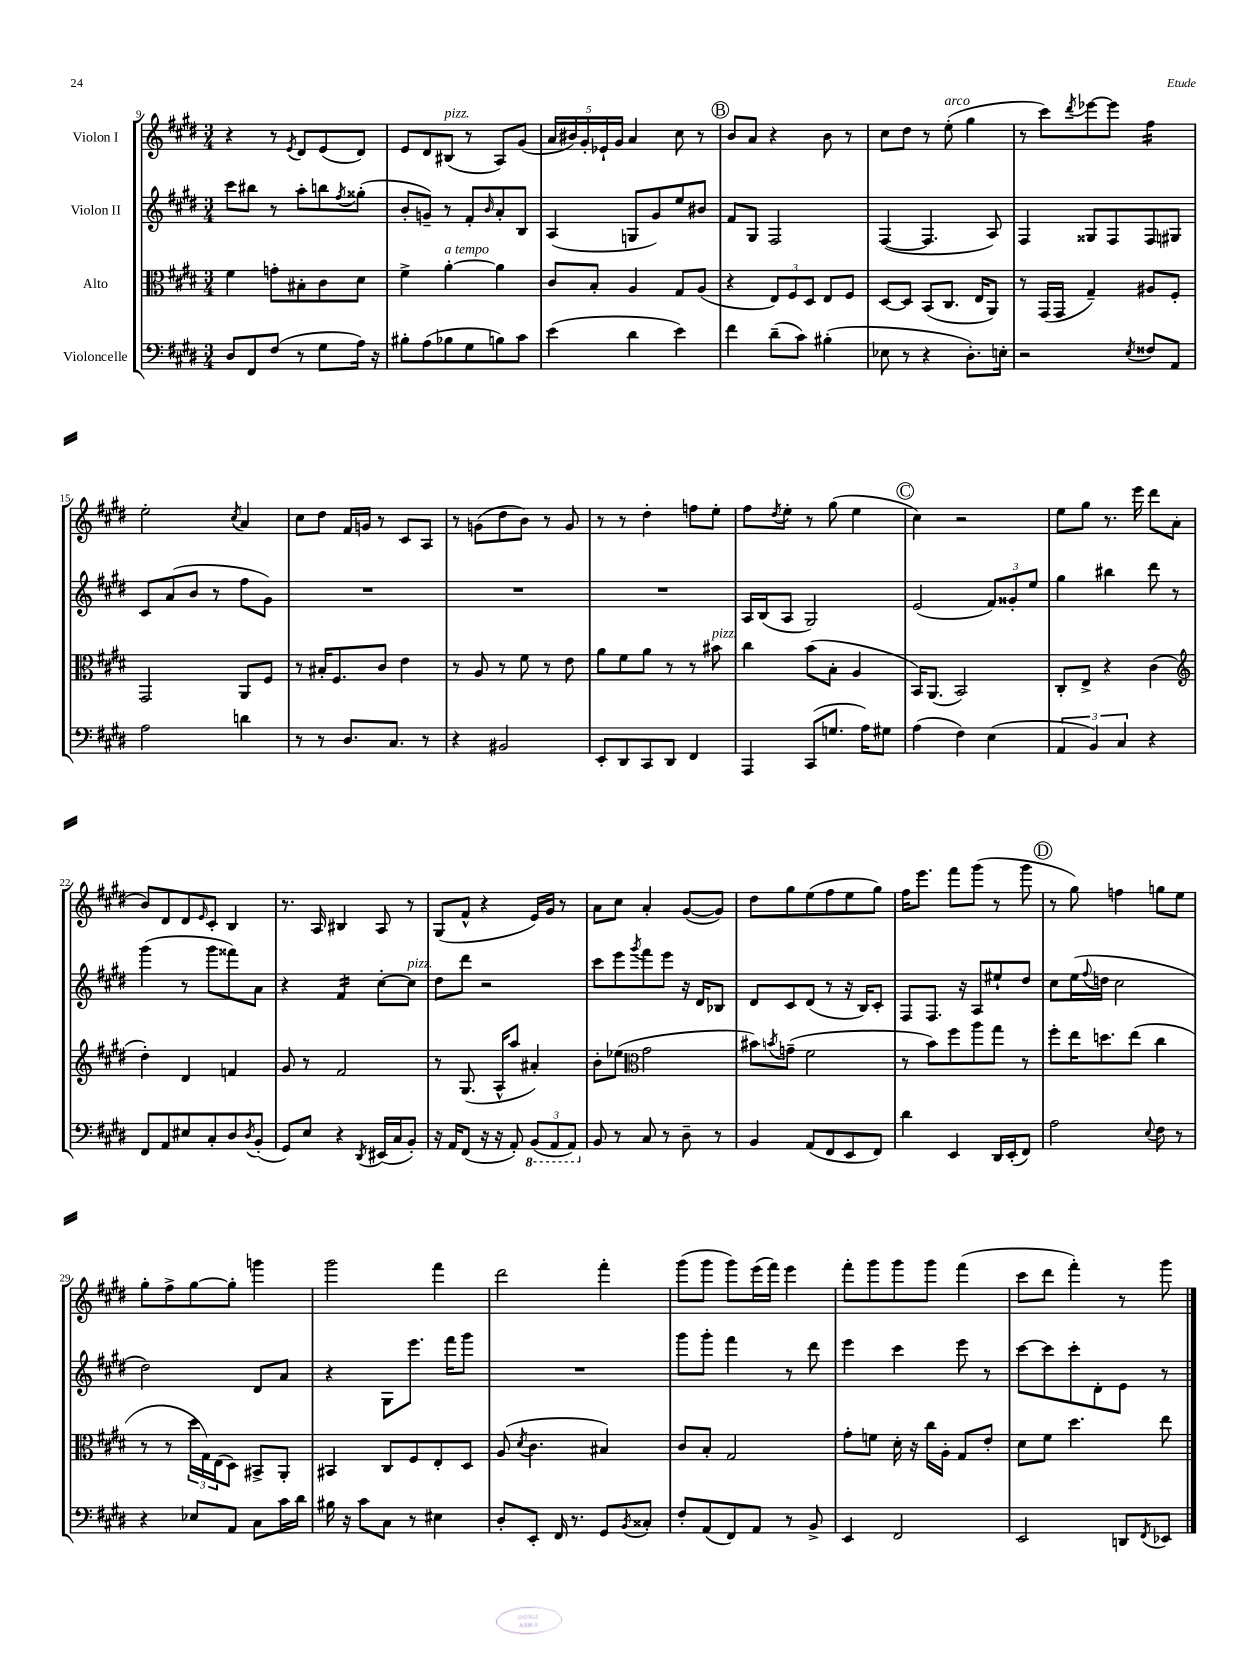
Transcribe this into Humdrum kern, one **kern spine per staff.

**kern	**kern	**kern	**kern
*part4	*part3	*part2	*part1
*staff4	*staff3	*staff2	*staff1
*I"Violoncelle	*I"Alto	*I"Violon II	*I"Violon I
*clefF4	*clefC3	*clefG2	*clefG2
*k[f#c#g#d#]	*k[f#c#g#d#]	*k[f#c#g#d#]	*k[f#c#g#d#]
*M3/4	*M3/4	*M3/4	*M3/4
=9	=9	=9	=9
8D#/L	4f#\	8ccc#\L	4r
8FF#/	.	8bb#X\J	.
(8F#/J	8gn'\L	8r	8r
.	.	.	8qe/
8r	8B#X'\	8aa'\L	8d#/L
8G#\L	8c#\	8bbn\	(8e/
.	.	8qff#/	.
16A\Jk)	8d#\J	(8gg##X'\J	8d#/J)
16r	.	.	.
=10	=10	=10	=10
8B#X'\L	4f#^\	8b'/L	8e/L
(8A\	.	8gn~/J)	8d#/
!	!	!	!LO:TX:a:i:t=pizz.
!	!LO:TX:a:i:t=a tempo	!	!
8B-X\	[4a'\	8r	(8B#X/J
8G#\	.	8f#'/L	8r
.	.	16qqb/	.
8Bn\)	4a\]	8a'/	8A/L)
8c#\J	.	8B/J	(8g#/J
=11	=11	=11	=11
(4e\	8c#/L	(4A/	20a/LL
.	.	.	20b#X/)
.	.	.	20g#'/
.	8B'/J	.	.
.	.	.	20e-X`/
.	.	.	20g#/JJ
4d#\	4A/	8Gn/L	4a/
.	.	8g#/)	.
4e\)	8G#/L	8ee/	8cc#\
.	(8A/J	8b#X/J	8r
!!LO:REH:place=s1:t=B
=12	=12	=12	=12
4f#\	4r	8f#/L	8b/L
.	.	8G#/J	8a/J
(8d#~\L	12E/L)	2F#/	4r
.	12F#/	.	.
8c#\J)	.	.	.
.	12D#/J	.	.
(4B#X'\	8E/L	.	8b\
.	8F#/J	.	8r
=13	=13	=13	=13
8E-X\	[8D#/L	([4F#/	8cc#\L
8r	8D#/J]	.	8dd#\J
4r	(8BB/L	4.F#/]	8r
!	!	!	!LO:TX:a:i:t=arco
.	8.C#/J	.	(8ee'\
8.D#'\L)	.	.	4gg#\
.	16E/KL	.	.
.	8AA/J)	8A/)	.
16En'\Jk	.	.	.
=14	=14	=14	=14
2r	8r	4F#/	8r
.	(16GG#/LL	.	8ccc#\L)
.	16GG#/JJ	.	.
.	.	.	8qddd#/
.	4G#~/)	8G##X/L	[8eee-X\
.	.	8F#/	8eee-\J]
8qE/	.	.	.
*	*	*	*tremolo
8F##X/L	8A#X/L	8F#/	16ff#\LL
.	.	.	16ff#\
8AA/J	8F#'/J	8G#X/J	16ff#\
.	.	.	16ff#\JJ
*	*	*	*Xtremolo
!!LO:LB:g=z
=15	=15	=15	=15
2A\	2GG#/	8c#/L	2ee'\
.	.	(8a/	.
.	.	8b/J	.
.	.	8r	.
.	.	.	8qcc#/
4dn\	8AA/L	8ff#\L	4a/
.	8F#/J	8g#\J)	.
=16	=16	=16	=16
8r	8r	2.r	8cc#\L
8r	16B#X'/KL	.	8dd#\J
.	8.F#/	.	.
8.D#/L	.	.	16f#/LL
.	.	.	16gn/JJ
.	8c#/J	.	8r
8.C#/J	.	.	.
.	4e\	.	8c#/L
8r	.	.	8A/J
=17	=17	=17	=17
4r	8r	2.r	8r
.	8A/	.	(8gn\L
2BB#X/	8r	.	8dd#\
.	8f#\	.	8b\J)
.	8r	.	8r
.	8e\	.	8g/
=18	=18	=18	=18
8EE'/L	8a\L	2.r	8r
8DD#/	8f#\	.	8r
8CC#/	8a\J	.	4dd#'\
8DD#/J	8r	.	.
4FF#/	8r	.	8ffn\L
!	!LO:TX:a:i:t=pizz.	!	!
.	8b#X\	.	8ee'\J
=19	=19	=19	=19
4AAA/	4cc#\	16A/LL	8ff#\L
.	.	(16B/J	.
.	.	.	8qdd#/
.	.	8A/J	8ee'\J
(8CC#/L	(8b\L	2G#/)	8r
8.Gn/J	8B'\J	.	(8gg#\
.	4A/	.	4ee\
16A\KL)	.	.	.
8G#X\J	.	.	.
!!LO:REH:place=s1:t=C
=20	=20	=20	=20
(4A\	16BB/KL)	(2e/	4cc#\)
.	(8.AA/J	.	.
4F#\)	2BB/)	.	2r
(4E\	.	12f#/L)	.
.	.	12g##X'/	.
.	.	12ee/J	.
=21	=21	=21	=21
6AA/	8C#'/L	4gg#\	8ee\L
.	8E^/J	.	8gg#\J
6BB/)	.	.	.
.	4r	4bb#X\	8.r
6C#/	.	.	.
.	.	.	16eee\
4r	(4c#\	8ddd#\	8ddd#\L
.	.	8r	(8a\J
!!LO:LB:g=z
=22	=22	=22	=22
*	*clefG2	*	*
8FF#/L	4dd#'\)	(4ggg#\	8b/L)
8AA/	.	.	8d#/
8E#X/	4d#/	8r	8d#/
.	.	.	16qqe/
8C#'/	.	8ggg#\L	8c#'/J
8D#/	4fn/	8fff##X\)	4B/
8qD#/	.	.	.
(8BB'/J	.	8a\J	.
=23	=23	=23	=23
8GG#/L)	8g#/	4r	8.r
8E/J	8r	.	.
.	.	.	16A/
*	*	*tremolo	*
4r	2f#/	16f#/LL	4B#X/
.	.	16f#/	.
.	.	16f#/	.
.	.	16f#/JJ	.
*	*	*Xtremolo	*
8qDD#/	.	.	.
(16EE#X/LL	.	[8cc#'\L	8A/
16C#/J	.	.	.
!	!	!LO:TX:a:i:t=pizz.	!
8BB'/J)	.	8cc#\J]	8r
=24	=24	=24	=24
16r	8r	8dd#\L	(8G#/L
16AA/KL	.	.	.
(8FF#/J	(8.G#/	8ddd#\J	8f#^^/J
16r	.	2r	4r
16r	16A^^/KL	.	.
8AA'/)	8aa/J	.	.
*8ba	*	*	*
(12BBB/L	4a#X'/)	.	16e/LL)
.	.	.	16g#/JJ
12AAA/	.	.	.
.	.	.	8r
12AAA/J)	.	.	.
=25	=25	=25	=25
*X8ba	*	*	*
8BB/	8b'\L	8ccc#\L	8a\L
8r	(8ee-X\J	8eee\	8cc#\J
*	*clefC3	*	*
.	.	8qggg#/	.
8C#/	2g#\	8fff#\	4a'/
8r	.	8eee\J	.
8D#~\	.	16r	([8g#/L
.	.	16d#/KL	.
8r	.	8B-X/J	8g#/J])
=26	=26	=26	=26
4BB/	8b#X\L)	8d#/L	8dd#\L
.	8qbn/	.	.
.	(8gn~\J	8c#/	8gg#\
(8AA/L	2f#\	(8d#/J	(8ee\
8FF#/	.	8r	8ff#\
8EE/	.	16r	8ee\
.	.	16B/KL)	.
8FF#/J)	.	8c#'/J	8gg#\J)
=27	=27	=27	=27
4d#\	8r	8F#/L	16ff#\KL
.	.	.	8.eee\J
.	8b\L)	8.F#/J	.
4EE/	8ff#\	.	8fff#\L
.	.	16r	.
.	8aa\	8A/L	(8ggg#\J
16DD#/LL	8gg#\J	8ee#X`/	8r
(16EE'/J	.	.	.
8FF#/J)	8r	8dd#/J	8ggg#\
!!LO:REH:place=s1:t=D
=28	=28	=28	=28
2A\	8ff#'\L	8cc#\L	8r
.	16ee\K	(16ee\L	8gg#\)
.	.	8qqff#/	.
.	8.ddn\	16ddn\JJ	.
.	.	2cc#\	4ffn\
.	(8ee\J	.	.
8qqE/	.	.	.
8F#\	4cc#\	.	8ggn\L
8r	.	.	8ee\J
!!LO:LB:g=z
=29	=29	=29	=29
4r	8r	2dd#\)	8gg#'\L
.	8r	.	8ff#^\
8E-X/L	24dd#\LL	.	[8gg#\
.	24G#\)	.	.
.	(24E\J	.	.
8AA/J	8D#\J)	.	8gg#'\J]
8C#\L	8BB#X^/L	8d#/L	4gggn\
16c#\L	8AA'/J	8a/J	.
16d#\JJ	.	.	.
=30	=30	=30	=30
16B#X\	4BB#X/	4r	2ggg#\
16r	.	.	.
8c#\L	.	.	.
8C#\J	8C#/L	8G#\L	.
8r	8F#/	8.eee\J	.
4E#X\	8E'/	.	4fff#\
.	.	16fff#\KL	.
.	8D#/J	8ggg#\J	.
=31	=31	=31	=31
8D#'/L	(8A/	2.r	2ddd#\
.	8qd#/	.	.
8EE'/J	4.c#\	.	.
16FF#/	.	.	.
8.r	.	.	.
8GG#/L	4B#X/)	.	4fff#'\
8qBB/	.	.	.
8C##X'/J	.	.	.
=32	=32	=32	=32
8F#'/L	8c#/L	8ggg#\L	(8ggg#\L
(8AA/	8B'/J	8ggg#'\J	8ggg#\J
8FF#/)	2G#/	4fff#\	8ggg#\L)
8AA/J	.	.	(16eee\L
.	.	.	16fff#\JJ)
8r	.	8r	4eee\
8BB^/	.	8ddd#\	.
=33	=33	=33	=33
4EE/	8g#'\L	4eee\	8fff#'\L
.	8fn\J	.	8ggg#\
2FF#/	16d#'\	4ccc#\	8ggg#\
.	16r	.	.
.	16cc#\LL	.	8ggg#\J
.	16A'\JJ	.	.
.	8G#/L	8eee\	(4fff#\
.	8e'/J	8r	.
=34	=34	=34	=34
2EE/	8d#\L	[8ccc#\L	8ccc#\L
.	8f#\J	8ccc#\]	8ddd#\J
.	4.dd#\	8ccc#'\	4fff#'\)
.	.	8d#'\	.
8DDn/L	.	8e\J	8r
8qFF#/	.	.	.
8EE-X/J	8ee\	8r	8ggg#\
==	==	==	==
*-	*-	*-	*-
